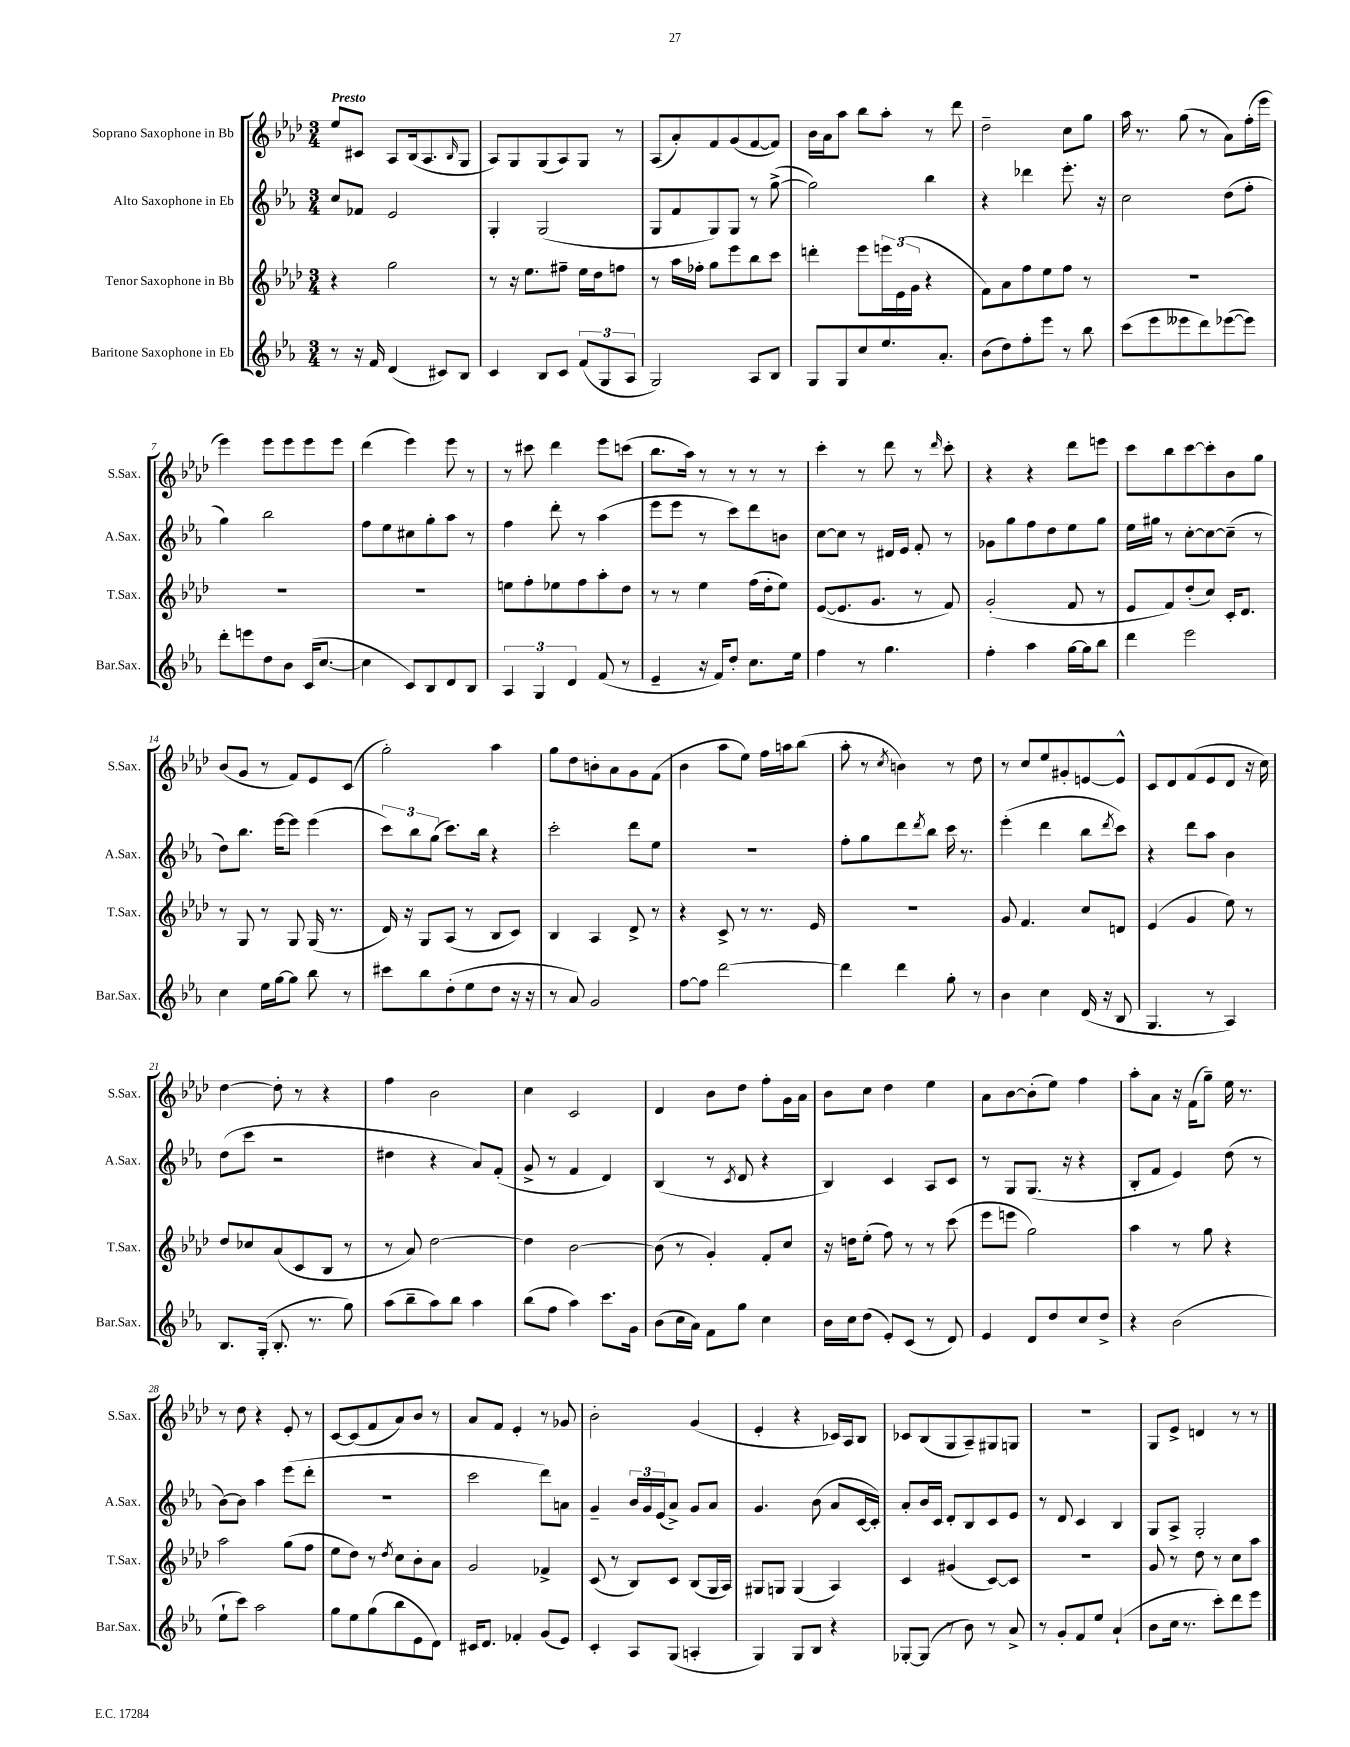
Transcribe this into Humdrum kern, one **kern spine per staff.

**kern	**kern	**kern	**kern
*part4	*part3	*part2	*part1
*staff4	*staff3	*staff2	*staff1
*I"Baritone Saxophone in Eb	*I"Tenor Saxophone in Bb	*I"Alto Saxophone in Eb	*I"Soprano Saxophone in Bb
*I'Bar.Sax.	*I'T.Sax.	*I'A.Sax.	*I'S.Sax.
*clefG2	*clefG2	*clefG2	*clefG2
*k[b-e-a-]	*k[b-e-a-d-]	*k[b-e-a-]	*k[b-e-a-d-]
*M3/4	*M3/4	*M3/4	*M3/4
=1	=1	=1	=1
!	!	!	!LO:TX:a:B:t=Presto
8r	4r	8cc/L	8ee-/L
16r	.	8f-X/J	8c#X/J
16f/	.	.	.
(4d/	2gg\	2e-/	8A-/L
.	.	.	(16B-/k
.	.	.	8.A-/
8c#X/L)	.	.	.
.	.	.	16qqB-/
8B-/J	.	.	8G/J
=2	=2	=2	=2
4c/	8r	4G'/	8A-/L)
.	16r	.	8G/
.	8.ee-\L	.	.
8B-/L	.	(2G/	(8G/
8c/J	8ff#X~\J	.	8A-/)
(12f/L	16ee-\LL	.	8G/J
.	16dd-\J	.	.
12G/	.	.	.
.	8ffn\J	.	8r
12A-/J	.	.	.
=3	=3	=3	=3
2G/)	8r	8G/L	(8A-/L
.	16aa-\LL	8f/	8a-'/)
.	16ff-X'\JJ	.	.
.	8gg\L	8G/)	8f/
.	8eee-\	8G/J	(8g/
8A-/L	8bb-\	8r	[8f/
8B-/J	8ccc\J	([8gg^\	8f/J])
=4	=4	=4	=4
8G/L	4dddn'\	2gg\])	16b-\LL
.	.	.	16a-\J
8G/	.	.	8aa-\J
8cc/	8eee-\L	.	8bb-\L
8.ee-/	24eeen\L	.	8aa-'\J
.	(24e-\	.	.
.	24g\JJ	.	.
.	4r	4bb-\	8r
8.a-'/J	.	.	.
.	.	.	8ddd-\
=5	=5	=5	=5
(8b-\L	8f\L)	4r	2dd-~\
8dd\)	8a-\	.	.
8ff'\	8ff\	4ddd-X\	.
8eee-\J	8ee-\	.	.
8r	8ff\J	8.eee-'\	8cc\L
8bb-\	8r	.	8gg\J
.	.	16r	.
=6	=6	=6	=6
(8ccc\L	2.r	2cc\	16aa-\
.	.	.	8.r
8eee-\	.	.	.
8eee--X\	.	.	(8gg\
8ddd\)	.	.	8r
([8eee-X\	.	(8dd\L	8a-\L)
8eee-\J])	.	8ff'\J	(16ff'\L
.	.	.	16eee-\JJ
!!LO:LB:g=z
=7	=7	=7	=7
8ddd'\L	2.r	4gg\)	4eee-\)
8eeen\	.	.	.
8dd\	.	2bb-\	8eee-\L
8b-\J	.	.	8eee-\
(16c/KL	.	.	8eee-\
[8.cc/J	.	.	.
.	.	.	8eee-\J
=8	=8	=8	=8
4cc\]	2.r	8ff\L	(4ddd-\
.	.	8ee-\	.
8c/L)	.	8cc#X\	4eee-\)
8B-/	.	8gg'\	.
8d/	.	8aa-\J	8eee-\
8B-/J	.	8r	8r
=9	=9	=9	=9
6A-/	8een\L	4ff\	8r
.	8ff'\	.	8ccc#X\
6G/	.	.	.
.	8ee-X\	8ddd'\	4ddd-\
6d/	.	.	.
.	8ff\	8r	.
(8f/	8aa-'\	(4aa-\	8eee-\L
8r	8dd-\J	.	(8cccn\J
=10	=10	=10	=10
4e-~/	8r	8eee-\L	8.bb-\L
.	8r	8eee-\J	.
.	.	.	16aa-\Jk)
16r	4ee-\	8r	8r
16f/KL)	.	.	.
8dd'/J	.	8ccc\L)	8r
8.cc\L	(16ff\LL	8ddd\	8r
.	16dd-'\J	.	.
.	8ee-\J)	8bn\J	8r
16ee-\Jk	.	.	.
=11	=11	=11	=11
4ff\	([8e-/L	[8cc\L	4ccc'\
.	8.e-/]	8cc\J]	.
8r	.	8r	8r
.	8.g/J	.	.
4.gg\	.	16d#X/LL	8ddd-\
.	.	16e-/JJ	.
.	8r	8f'/	8r
.	.	.	16qqddd-/
.	8f/)	8r	8ccc'\
=12	=12	=12	=12
4ff'\	(2g'/	8g-X\L	4r
.	.	8gg\	.
4aa-\	.	8ff\	4r
.	.	8dd\	.
[16gg\LL	8f/	8ee-\	8ddd-\L
16gg\J]	.	.	.
8bb-\J	8r	8gg\J	8eeen\J
=13	=13	=13	=13
4ddd\	8e-/L	16ee-\LL	8ccc\L
.	.	16gg#X\JJ	.
.	8f/)	8r	8bb-\
2eee-\	(8dd-'/	[8cc'\L	[8ccc\
.	8cc/J)	8cc\_	8ccc'\]
.	16c'/KL	(8cc~\J]	8b-\
.	8.d-/J	.	.
.	.	8r	8gg\J
!!LO:LB:g=z
=14	=14	=14	=14
4cc\	8r	8dd\L)	(8b-/L
.	8G/	8.bb-\J	8g/J
16ee-\LL	8r	.	8r
[16gg\J	.	[16eee-\KL	.
8gg\J]	8G/	8eee-\J]	8f/L)
8bb-\	(16G/	(4eee-\	8e-/
.	8.r	.	.
8r	.	.	(8c/J
=15	=15	=15	=15
8ccc#X\L	16d-/)	12ccc\L)	2gg'\)
.	16r	.	.
.	.	12bb-\	.
8bb-\	8G/L	.	.
.	.	(12gg\J	.
(8dd'\	(8A-/J	8.ccc\L)	.
8ee-\	8r	.	.
.	.	16bb-\Jk	.
8dd\J	8B-/L	4r	4aa-\
16r	8c/J)	.	.
16r	.	.	.
=16	=16	=16	=16
8r	4B-/	2ccc'\	8gg\L
8a-/)	.	.	8dd-\
2g/	4A-/	.	8bn'\
.	.	.	8a-\
.	8d-^/	8ddd\L	8g\
.	8r	8ee-\J	(8f\J
=17	=17	=17	=17
[8ff\L	4r	2.r	4b-\
8ff\J]	.	.	.
[2ddd\	8c^/	.	8aa-\L
.	8r	.	8ee-\J)
.	8.r	.	16ff\LL
.	.	.	16aan\J
.	.	.	(8bb-\J
.	16e-/	.	.
=18	=18	=18	=18
4ddd\]	2.r	8ff'\L	8aa-'\
.	.	8gg\	8r
.	.	.	8qcc/
4ddd\	.	8ddd\	4bn\)
.	.	8qddd/	.
.	.	8bb-\J	.
8gg'\	.	16ccc\	8r
.	.	8.r	.
8r	.	.	8dd-\
=19	=19	=19	=19
4b-\	8g/	(4eee-'\	8r
.	4.f/	.	8cc/L
4cc\	.	4ddd\	8ee-/
.	.	.	8g#X'/
(16d/	8cc/L	8bb-\L	[8en/
16r	.	.	.
.	.	8qddd/	.
8B-/	8dn/J	8ccc\J)	8e^^/J]
=20	=20	=20	=20
4.G/	(4e-/	4r	8c/L
.	.	.	8d-/
.	4g/	8ddd\L	(8f/
8r	.	8aa-\J	8e-/
4A-/)	8ee-\)	4b-\	8d-/J
.	8r	.	16r
.	.	.	16cc\)
!!LO:LB:g=z
=21	=21	=21	=21
8.B-/L	8dd-/L	(8dd\L	[4dd-\
.	8cc-X/	8ccc\J	.
(16G'/Jk	.	.	.
8.B-'/	(8a-/	2r	8dd-'\]
.	8c/	.	8r
8.r	.	.	.
.	8B-/J	.	4r
8gg\)	8r	.	.
=22	=22	=22	=22
(8aa-\L	8r	4dd#X\	4ff\
8bb-~\	8a-/)	.	.
8aa-\)	[2dd-\	4r	2b-\
8bb-\J	.	.	.
4aa-\	.	8a-/L)	.
.	.	(8f'/J	.
=23	=23	=23	=23
(8bb-\L	4dd-\]	8g^/	4cc\
8ff\J	.	8r	.
4aa-\)	[2b-\	4f/	2c/
8.ccc\L	.	4d/)	.
16g\Jk	.	.	.
=24	=24	=24	=24
(8b-\L	(8b-\]	(4B-/	4d-/
16cc\L	8r	.	.
16a-\JJ)	.	.	.
8f\L	4g'/)	8r	8b-\L
.	.	8qc/	.
8gg\J	.	8d/	8dd-\J
4cc\	8f'/L	4r	8ff'\L
.	8cc/J	.	16g\L
.	.	.	16a-\JJ
=25	=25	=25	=25
16b-\LL	16r	4B-/)	8b-\L
16cc\J	16ddn\KL	.	.
(8dd\J	(8ee-'\J	.	8cc\J
8e-'/L)	8ff\)	4c/	4dd-\
(8c/J	8r	.	.
8r	8r	8A-/L	4ee-\
8d/)	(8ccc\	8c/J	.
=26	=26	=26	=26
4e-/	8eee-\L	8r	8a-\L
.	8eeen\J	8G/L	[8b-\
8d/L	2gg\)	(8.G/J	(8b-'\]
8dd/	.	.	8ee-\J)
.	.	16r	.
8cc/	.	4r	4ff\
8dd^/J	.	.	.
=27	=27	=27	=27
4r	4aa-\	8B-'/L	8aa-'\L
.	.	8f/J	8a-\J
(2b-\	8r	4e-/)	16r
.	.	.	(16f\KL
.	8gg\	.	8gg~\J)
.	4r	(8dd\	16ee-\
.	.	.	8.r
.	.	8r	.
!!LO:LB:g=z
=28	=28	=28	=28
8ee-`\L	2aa-\	[8b-\L)	8r
8ccc\J)	.	8b-\J]	8dd-\
2aa-\	.	4aa-\	4r
.	(8gg\L	(8eee-\L	8e-'/
.	8ff\J	8ddd'\J	8r
=29	=29	=29	=29
8gg\L	8ee-\L	2.r	[8c/L
8ee-\	8dd-\J)	.	(8c/]
(8gg\	8r	.	8f/
.	8qdd-/	.	.
8bb-\	8cc\L	.	8a-/)
8e-\	8b-'\	.	8b-/J
8d\J)	8a-\J	.	8r
=30	=30	=30	=30
16c#X/KL	2g/	2ccc\	8a-/L
8.d/J	.	.	.
.	.	.	8f/J
4f-X'/	.	.	4e-'/
(8g/L	4f-X^/	8ddd\L)	8r
8e-/J)	.	8an\J	8g-X/
=31	=31	=31	=31
4c'/	(8c/	4g~/	2b-'\
.	8r	.	.
8A-/L	8B-/L)	24b-/LL	.
.	.	24g/	.
.	.	(24e-/J	.
(8G/J	8c/J	8a-^/J)	.
4An'/	(8B-/L	8g/L	(4g/
.	16G/L	8a-/J	.
.	16A-/JJ)	.	.
=32	=32	=32	=32
4G/)	8G#X/L	4.g/	4e-'/
.	8Gn/J	.	.
8G/L	(4G/	.	4r
8B-/J	.	(8b-\	.
4r	4A-/)	8a-/L	16c-X/LL)
.	.	.	16A-/J
.	.	[16c/L	8B-/J
.	.	16c'/JJ])	.
=33	=33	=33	=33
[8G-X'/L	4c/	8a-'/L	8c-X/L
(8G-/J]	.	16b-/L	(8B-/
.	.	16c/JJ	.
8r	(4g#X/	8d'/L	8G/
8b-\)	.	8B-/	8A-~/)
8r	[8c/L)	8c/	8G#X/
8a-^/	8c/J]	8e-/J	8Gn/J
=34	=34	=34	=34
8r	2.r	8r	2.r
8g'/L	.	8d/	.
8f/	.	4c/	.
8ee-/J	.	.	.
(4a-`/	.	4B-/	.
=35	=35	=35	=35
8b-\L	8g/	8G/L	8G/L
16cc\Jk	8r	8A-^/J	8e-^/J
8.r	.	.	.
.	8dd-\	2G'/	4dn/
8ccc'\L)	8r	.	.
8ddd\	8cc\L	.	8r
8eee-\J	8aa-\J	.	8r
==	==	==	==
*-	*-	*-	*-
